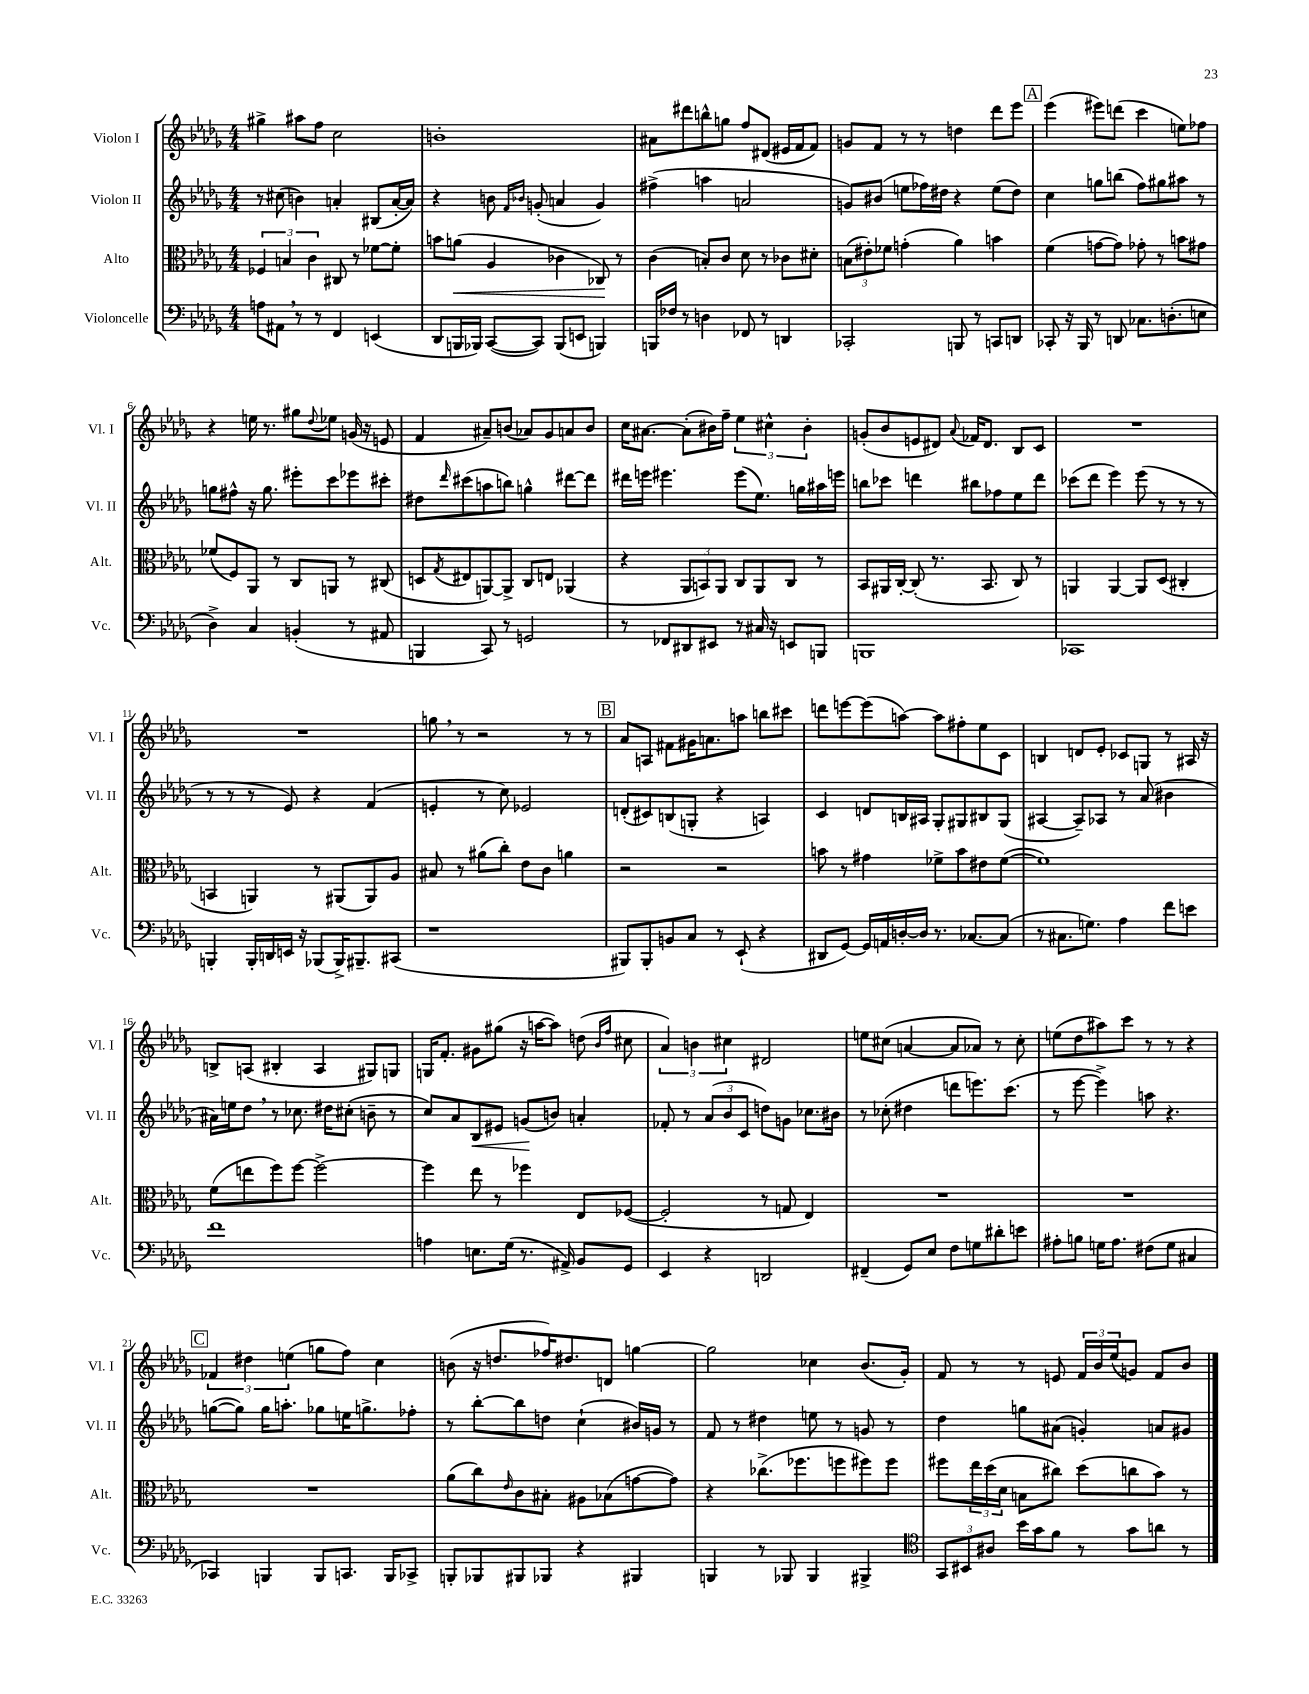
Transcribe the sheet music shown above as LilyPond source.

<<
\new StaffGroup <<
\new Staff = "s0" \with { instrumentName = "Violon I" shortInstrumentName = "Vl. I" } {
    \clef treble \key des \major \numericTimeSignature \time 4/4
    gis''4-> ais''8 f''8 c''2 |
    b'1-. |
    ais'8 dis'''8 b''8-^ g''8 f''8 dis'8( eis'16 f'16 f'8) |
    g'8 f'8 r8 r8 d''4 des'''8 ees'''8 |
    \mark \markup { \box "A" } ees'''4( eis'''8) d'''8( c'''4 e''8) fes''8 |
    r4 e''16 r8. gis''8 \appoggiatura { des''8 } ees''8 g'16( r16 e'8 |
    f'4 ais'8--) b'8( aes'8) ges'8 a'8 b'8 |
    c''16 ais'8.~ ais'8-.( bis'16) f''16-- \tuplet 3/2 { ees''4 cis''4-^ bis'4-. } |
    g'8-.( bes'8 e'8 dis'8) \appoggiatura { aes'8 } fes'16 dis'8. bes8 c'8 |
    R1 |
    R1 |
    g''8 \breathe r8 r2 r8 r8 |
    \mark \markup { \box "B" } aes'8 a8 fis'8 gis'16 a'8. a''8 b''8 cis'''8 |
    d'''8 e'''8~ e'''8( a''8~) a''8 fis''8-. ees''8 c'8 |
    b4 d'8 ees'8-. ces'8 g8 r8 ais16 r16 |
    b8-> a8( bis4-. a4 gis8) g8 |
    g16 f'8.-. gis'8 gis''8( r16 a''16~ a''8) d''8( \grace { bes'16 f''16 } cis''8 |
    \tuplet 3/2 { aes'4) b'4 cis''4 } dis'2 |
    e''8 cis''8( a'4~ a'8 aes'8) r8 cis''8-. |
    e''8( des''8 ais''8) c'''8 r8 r8 r4 |
    \mark \markup { \box "C" } \tuplet 3/2 { fes'4 dis''4 e''4( } g''8 f''8) c''4 |
    b'8( r16 d''8. fes''16) dis''8. d'8 g''4~ |
    g''2 ces''4 bes'8.( ges'16-.) |
    f'8 r8 r8 e'8 \tuplet 3/2 { f'16 bes'16 ees''16( } g'8) f'8 bes'8 \bar "|." |
}
\new Staff = "s1" \with { instrumentName = "Violon II" shortInstrumentName = "Vl. II" } {
    \clef treble \key des \major \numericTimeSignature \time 4/4
    r8 cis''8( b'4) a'4-. bis8( a'16~-. a'16) |
    r4 b'8 \grace { f'16 bes'16 } g'8-.( a'4 g'4) |
    fis''4->( a''4 a'2 |
    g'8) bis'8( e''8 fes''16) dis''16 r4 e''8( dis''8) |
    \mark \markup { \box "A" } c''4 g''8 b''8( f''8) gis''8 ais''8 r8 |
    g''8 fis''8-^ r16 g''8. eis'''8-. c'''8 ees'''8 cis'''8-. |
    dis''8 \grace { des'''16 } cis'''8( a''8 b''8) g''4-^ dis'''8~ dis'''8 |
    dis'''16 e'''16 eis'''4. eis'''8( ees''8.) g''16 ais''16 e'''16 |
    b''8 ces'''8 d'''4 bis''8 fes''8 ees''8 d'''8 |
    ces'''8( des'''8 ees'''4) ees'''8( r8 r8 r8 |
    r8 r8 r8 ees'8) r4 f'4( |
    e'4-. r8 c''8) ees'2 |
    \mark \markup { \box "B" } d'8-.( cis'8) b8( g8-. r4 a4) |
    c'4 d'8 b16 ais16 ges8-. gis8 bis8 gis8( |
    ais4~ ais8--) aes8 r8 aes'8( bis'4 |
    ais'16) e''16 des''8 \breathe r8 ces''8. dis''16 cis''8-.( b'8-- r8 |
    c''8) aes'8 bes8\< eis'8 g'8\!( b'8) a'4-. |
    fes'8-. r8 \tuplet 3/2 { aes'8( bes'8 c'8 } d''8) g'8 ces''8. bis'16 |
    r8 ces''8-.( dis''4 d'''8 e'''8.) c'''8.( |
    r8 ees'''8~ ees'''4->) a''8 r4. |
    \mark \markup { \box "C" } g''8~( g''8) g''16 a''8.-. ges''8 e''16 g''8.-> fes''8-. |
    r8 bes''8~-. bes''8 d''8 c''4-!( bis'16) g'16 r8 |
    f'8 r8 dis''4 e''8 r8 g'8 r8 |
    des''4 g''8 ais'8( g'4-.) a'8 gis'8 \bar "|." |
}
\new Staff = "s2" \with { instrumentName = "Alto" shortInstrumentName = "Alt." } {
    \clef alto \key des \major \numericTimeSignature \time 4/4
    \tuplet 3/2 { fes4 b4 c'4 } cis8 r8 fes'8~ fes'8-. |
    b'8 a'8\<( aes4 ces'4 ces8\!) r8 |
    c'4( b8-.) c'8 des'8 r8 ces'8 dis'8-. |
    \tuplet 3/2 { b8( eis'8-.) fes'8 } g'4-.( aes'4) b'4 |
    \mark \markup { \box "A" } f'4( g'8~ g'8) ges'8-. r8 b'8 gis'8 |
    fes'8( f8) aes,8 r8 c8 a,8 r8 cis8( |
    d8 \acciaccatura { ges8 } eis8 a,8~) a,8-> c8 e8 aes,4( |
    r4 \tuplet 3/2 { aes,8 b,8) aes,8 } c8 aes,8 c8 r8 |
    bes,8 ais,16 c16~-. c8-.( r8. bes,8. c8) r8 |
    a,4 a,4~ a,8 des8( cis4-. |
    b,4 a,4) r8 ais,8( ais,8) aes8 |
    bis8 r8 ais'8( c''8-.) ees'8 c'8 a'4 |
    \mark \markup { \box "B" } r2 r2 |
    b'8 r8 gis'4 fes'8-> b'8 eis'8 fes'8~( |
    fes'1) |
    f'8( e''8 f''8) f''8~ f''2~-> |
    f''4 ees''8 r8 fes''4 ees8 fes8~( |
    fes2-. r8 g8 ees4) |
    R1 |
    R1 |
    \mark \markup { \box "C" } R1 |
    aes'8( c''8) \grace { ees'16 } c'8 bis8-. ais8 bes8( g'8~ g'8) |
    r4 ces''8.->( fes''8. f''8 fis''8) fis''8 |
    fis''8 \tuplet 3/2 { ees''16 des''16( des'16 } b8 cis''8) des''8( c''8 bes'8) r8 \bar "|." |
}
\new Staff = "s3" \with { instrumentName = "Violoncelle" shortInstrumentName = "Vc." } {
    \clef bass \key des \major \numericTimeSignature \time 4/4
    a8 ais,8 \breathe r8 r8 f,4 e,4( |
    des,8 b,,16 bes,,16) c,8~( c,8) bes,,8( e,8 b,,4) |
    b,,16 fes16 r8 d4 fes,8 r8 d,4 |
    ces,2-. b,,8 r8 c,8 d,8 |
    \mark \markup { \box "A" } ces,8-. r16 bes,,16 r8 d,8 ces8. d8.-.( e8 |
    des4->) c4 b,4-.( r8 ais,8 |
    b,,4 c,8) r8 g,2 |
    r8 fes,8 dis,8 eis,8 r8 cis16 r16 e,8 b,,8 |
    b,,1 |
    ces,1 |
    b,,4-. b,,16-. d,16 e,16 r16 bes,,8( bes,,16->) bis,,8.-- cis,8( |
    r1 |
    \mark \markup { \box "B" } bis,,8) bis,,8-. b,8 c8 r8 ees,8-!( r4 |
    dis,8 ges,8~) ges,16 a,16 d16~-. d16 r8. ces8.~ ces8( |
    r8 cis8. g8.) aes4 f'8 e'8 |
    f'1 |
    a4 e8. ges16( r8. ais,16->) bes,8 ges,8 |
    ees,4 r4 d,2 |
    fis,4--( ges,8) ees8 f8 g8 dis'8-. e'8 |
    ais8-. b8 g16 ais8. fis8( g8 cis4 |
    \mark \markup { \box "C" } ces,4) b,,4 b,,8 c,8. b,,16 ces,8-> |
    b,,8-. bes,,8 bis,,8 bes,,8 r4 bis,,4 |
    b,,4 r8 bes,,8 bes,,4 bis,,4-> |
    \clef tenor \tuplet 3/2 { ges,8 bis,8 ais8 } bes'16 ges'16 f'8 r8 ges'8 a'8 r8 \bar "|." |
}
>>
>>
